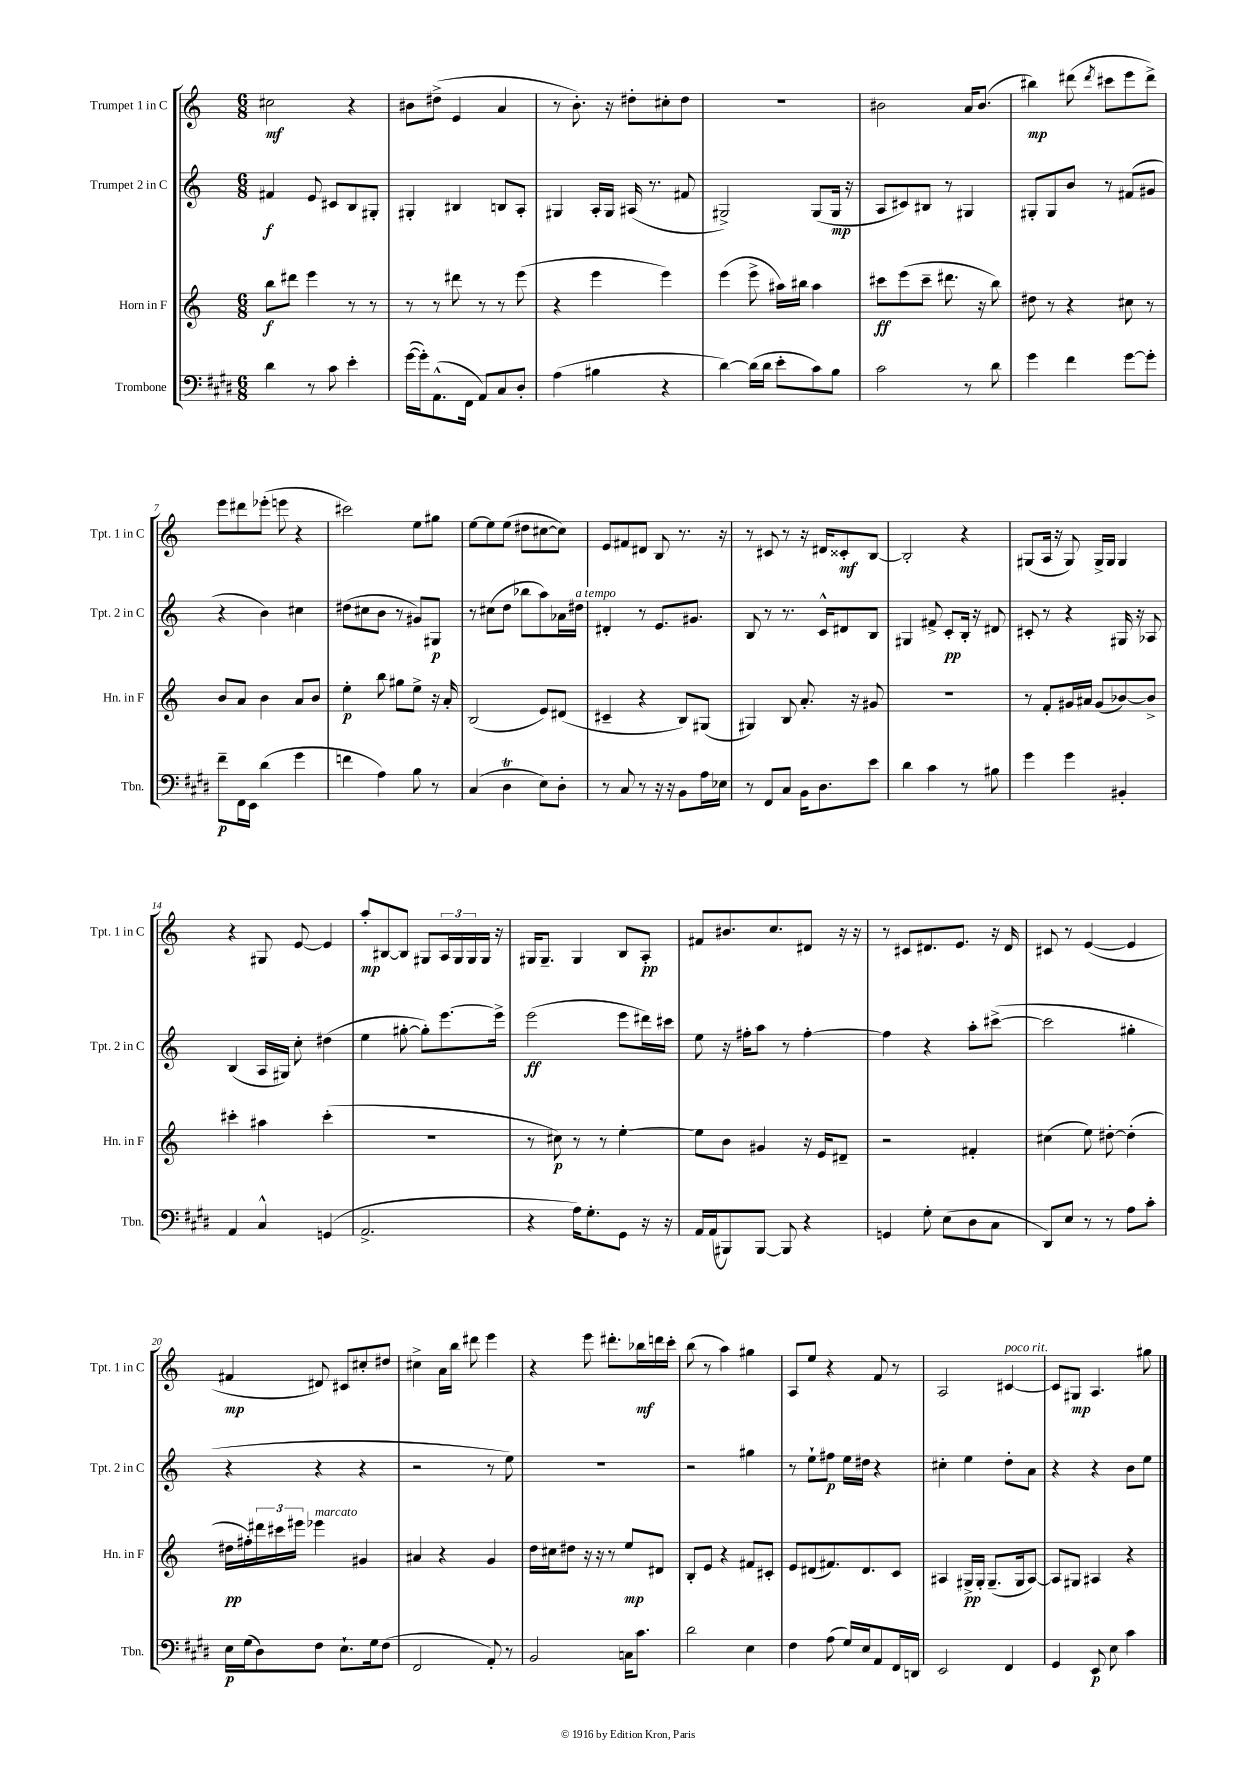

**kern	**dynam	**kern	**dynam	**kern	**dynam	**kern	**dynam
*part4	*part4	*part3	*part3	*part2	*part2	*part1	*part1
*staff4	*staff4	*staff3	*staff3	*staff2	*staff2	*staff1	*staff1
*I"Trombone	*	*I"Horn in F	*	*I"Trumpet 2 in C	*	*I"Trumpet 1 in C	*
*I'Tbn.	*	*I'Hn. in F	*	*I'Tpt. 2 in C	*	*I'Tpt. 1 in C	*
*clefF4	*	*clefG2	*	*clefG2	*	*clefG2	*
*k[f#c#g#d#]	*	*k[]	*	*k[]	*	*k[]	*
*M6/8	*	*M6/8	*	*M6/8	*	*M6/8	*
=1	=1	=1	=1	=1	=1	=1	=1
4d#\	.	8bb\L	f	4f#X/	f	2cc#X\	mf
.	.	8ddd#X\J	.	.	.	.	.
8r	.	4eee\	.	8e/	.	.	.
8c#\	.	.	.	8c#X/L	.	.	.
4e'\	.	8r	.	8B/	.	4r	.
.	.	8r	.	8G#X'/J	.	.	.
=2	=2	=2	=2	=2	=2	=2	=2
([16g#\LL	.	8r	.	4G#X'/	.	8b#X\L	.
16g#'\J])	.	.	.	.	.	.	.
(8.AA^^\	.	8r	.	.	.	(8dd#X^\J	.
.	.	8ddd#X\	.	4B#X/	.	4e/	.
16FF#\Jk	.	.	.	.	.	.	.
8AA/L)	.	8r	.	.	.	.	.
8C#/	.	8r	.	8Bn/L	.	4a/	.
8D#'/J	.	(8eee\	.	8A'/J	.	.	.
=3	=3	=3	=3	=3	=3	=3	=3
(4A\	.	4r	.	4G#X/	.	8r	.
.	.	.	.	.	.	8.b'\)	.
4B#X\	.	4eee\	.	16A'/LL	.	.	.
.	.	.	.	16G#/JJ	.	16r	.
.	.	.	.	(16A#X/	.	8dd#X'\L	.
.	.	.	.	8.r	.	.	.
4r	.	4eee\)	.	.	.	8cc#X'\	.
.	.	.	.	8f#X/	.	8dd#\J	.
=4	=4	=4	=4	=4	=4	=4	=4
[4d#\)	.	(4eee\	.	2G#X^/)	.	2.r	.
(16d#\LL]	.	8eee^\	.	.	.	.	.
16d#\JJ	.	.	.	.	.	.	.
8e'\L	.	16aa#X\LL)	.	.	.	.	.
.	.	16bb#X\JJ	.	.	.	.	.
8c#\)	.	4aa#\	.	(8G#/L	.	.	.
8B\J	.	.	.	16G#/Jk	mp	.	.
.	.	.	.	16r	.	.	.
=5	=5	=5	=5	=5	=5	=5	=5
2c#\	.	8ccc#X\L	ff	8A/L	.	2b#X\	.
.	.	(8eee\	.	8c#X/)	.	.	.
.	.	8ccc#~\J	.	8B#X/J	.	.	.
.	.	8.ddd#X\	.	8r	.	.	.
8r	.	.	.	4G#X/	.	16a/KL	.
.	.	16r	.	.	.	(8.b#/J	.
8d#\	.	8bb\)	.	.	.	.	.
=6	=6	=6	=6	=6	=6	=6	=6
4g#\	.	8dd#X\	.	8G#X'/L	.	4bb#X\)	mp
.	.	8r	.	8G#/	.	.	.
4f#\	.	4r	.	8b/J	.	(8ddd#X\	.
.	.	.	.	.	.	8qddd#/	.
.	.	.	.	8r	.	8ccc#X\L	.
[8g#\L	.	8cc#X\	.	(8f#X/L	.	8eee\	.
8g#'\J]	.	8r	.	8g#X/J	.	8ddd#^\J)	.
!!LO:LB:g=z
=7	=7	=7	=7	=7	=7	=7	=7
8f#~\L	p	8b/L	.	4r	.	8eee\L	.
16FF#\L	.	8a/J	.	.	.	8ddd#X\	.
16EE\JJ	.	.	.	.	.	.	.
(4d#\	.	4b\	.	4b\)	.	(8eee-X'\J	.
.	.	.	.	.	.	8eeen\	.
4g#\	.	8a/L	.	4cc#X\	.	4r	.
.	.	8b/J	.	.	.	.	.
=8	=8	=8	=8	=8	=8	=8	=8
4fn\	.	4ee'\	p	(8dd#X\L	.	2ccc#X\)	.
.	.	.	.	8cc#X\	.	.	.
4A\)	.	8bb\	.	8b\J	.	.	.
.	.	8gg#X\L	.	8r	.	.	.
8B\	.	8ee^\J	.	8g#X/L)	.	8ee\L	.
8r	.	16r	.	8G#X/J	p	8gg#X\J	.
.	.	16a'/	.	.	.	.	.
=9	=9	=9	=9	=9	=9	=9	=9
(4C#/	.	(2B/	.	8r	.	[8ee\L	.
.	.	.	.	(8cc#X\L	.	8ee\]	.
4D#t\	.	.	.	8dd\J	.	(8ee\J	.
.	.	.	.	8bb-X\L	.	8dd#X\L	.
8E\L)	.	8e/L)	.	8aa\)	.	[8cc#X\	.
8D#'\J	.	(8d#X/J	.	16a-X\L	.	8cc#\J])	.
!	!	!	!	!LO:TX:a:i:t=a tempo	!	!	!
.	.	.	.	16dd#X\JJ	.	.	.
=10	=10	=10	=10	=10	=10	=10	=10
8r	.	4c#X~/	.	4d#X'/	.	8e/L	.
8C#/	.	.	.	.	.	8f#X/	.
8r	.	4r	.	8r	.	8d#X/J	.
16r	.	.	.	8.e/L	.	8B/	.
16r	.	.	.	.	.	.	.
8BB\L	.	8B/L)	.	.	.	8.r	.
.	.	.	.	8.g#X/J	.	.	.
16A\L	.	(8G#X/J	.	.	.	.	.
16E-X\JJ	.	.	.	.	.	16r	.
=11	=11	=11	=11	=11	=11	=11	=11
8r	.	4G#X/)	.	8B/	.	8r	.
8FF#/L	.	.	.	8r	.	8c#X/	.
8C#/J	.	8B/	.	8.r	.	8r	.
16BB\KL	.	8.a'/	.	.	.	16r	.
8.D#\	.	.	.	16c^^/KL	.	16d#X/KL	.
.	.	.	.	8d#X/	.	8c##X'/	mf
.	.	16r	.	.	.	.	.
8e\J	.	8g#X/	.	8B/J	.	[8B/J	.
=12	=12	=12	=12	=12	=12	=12	=12
4d#\	.	2.r	.	4G#X/	.	2B'/]	.
4c#\	.	.	.	8f#X^/	.	.	.
.	.	.	.	8c'/L	pp	.	.
8r	.	.	.	16B'/Jk	.	4r	.
.	.	.	.	16r	.	.	.
8B#X\	.	.	.	8d#X/	.	.	.
=13	=13	=13	=13	=13	=13	=13	=13
4g#\	.	8r	.	8c#X'/	.	(8G#X/L	.
.	.	8f'/L	.	8r	.	16A/Jk	.
.	.	.	.	.	.	16r	.
4g#\	.	16g#X/L	.	4r	.	8G#/)	.
.	.	16a#X/JJ	.	.	.	.	.
.	.	(8g#/L	.	.	.	16G#^/LL	.
.	.	.	.	.	.	16G#/JJ	.
4BB#X'/	.	[8b-X/)	.	16G#X/	.	4G#/	.
.	.	.	.	16r	.	.	.
.	.	8b-^/J]	.	8A-X/	.	.	.
!!LO:LB:g=z
=14	=14	=14	=14	=14	=14	=14	=14
4AA/	.	4ccc#X'\	.	(4B/	.	4r	.
4C#^^/	.	4aa#X\	.	16A/LL	.	8G#X/	.
.	.	.	.	16G#X/JJ)	.	.	.
.	.	.	.	8cc'\	.	[8e/	.
(4GGn/	.	(4ccc#'\	.	(4dd#X\	.	4e/]	.
=15	=15	=15	=15	=15	=15	=15	=15
2.AA^/	.	2.r	.	4ee\	.	8aa'/L	mp
.	.	.	.	.	.	[8B#X/	.
.	.	.	.	[8gg#X'\	.	8B#/J]	.
.	.	.	.	8gg#'\L])	.	8G#X/L	.
.	.	.	.	[8.eee\	.	24A/L	.
.	.	.	.	.	.	24G#/	.
.	.	.	.	.	.	24G#/	.
.	.	.	.	.	.	16G#/JJ	.
.	.	.	.	16eee^\Jk]	.	16r	.
=16	=16	=16	=16	=16	=16	=16	=16
4r	.	8r	.	(2eee\	ff	16G#X/KL	.
.	.	.	.	.	.	8.G#~/J	.
.	.	8cc#X\)	p	.	.	.	.
16A\KL)	.	8r	.	.	.	4G#/	.
8.G#'\	.	.	.	.	.	.	.
.	.	8r	.	.	.	.	.
8GG#\J	.	[4ee'\	.	8eee\L	.	8B/L	.
16r	.	.	.	16ddd#X\L)	.	8A'/J	pp
16r	.	.	.	16ccc#X\JJ	.	.	.
=17	=17	=17	=17	=17	=17	=17	=17
16AA/LL	.	8ee\L]	.	8ee\	.	8f#X/L	.
(16AA/J	.	.	.	.	.	.	.
8BBB#X/)	.	8b\J	.	16r	.	8.b#X/	.
.	.	.	.	16ff#X'\KL	.	.	.
[8BBB#/J	.	4g#X/	.	8aa\J	.	.	.
.	.	.	.	.	.	8.cc/	.
8BBB#/]	.	.	.	8r	.	.	.
4r	.	16r	.	[4ff#'\	.	8d#X/J	.
.	.	16e/KL	.	.	.	.	.
.	.	8d#X~/J	.	.	.	16r	.
.	.	.	.	.	.	16r	.
=18	=18	=18	=18	=18	=18	=18	=18
4GGn/	.	2r	.	4ff#\]	.	8r	.
.	.	.	.	.	.	8c#X/L	.
8G#'\	.	.	.	4r	.	8.d#X/	.
(8E\L	.	.	.	.	.	.	.
.	.	.	.	.	.	8.e/J	.
8D#\	.	4f#X'/	.	8aa'\L	.	.	.
8C#\J	.	.	.	([8ccc#X^\J	.	16r	.
.	.	.	.	.	.	16d#/	.
=19	=19	=19	=19	=19	=19	=19	=19
8DD#/L)	.	(4cc#X\	.	2ccc#\]	.	8c#X/	.
8E/J	.	.	.	.	.	8r	.
8r	.	8ee\)	.	.	.	([4e/	.
8r	.	[8dd#X'\	.	.	.	.	.
8A\L	.	(4dd#'\]	.	4gg#X'\	.	4e/]	.
8c#'\J	.	.	.	.	.	.	.
!!LO:LB:g=z
=20	=20	=20	=20	=20	=20	=20	=20
16E\LL	p	16dd#X\LL	pp	4r	.	4f#X/	mp
(16G#\J	.	16ff#X'\)	.	.	.	.	.
8D#\)	.	24ddd#X\	.	.	.	.	.
.	.	24ccc#X\	.	.	.	.	.
.	.	24eee#X\JJ	.	.	.	.	.
!	!	!LO:TX:a:i:t=marcato	!	!	!	!	!
8F#\J	.	4eee-X\	.	4r	.	8d#X/)	.
8.E`\L	.	.	.	.	.	8c#X/L	.
.	.	4g#X/	.	4r	.	8cc#X'/	.
16G#\k	.	.	.	.	.	.	.
(8F#\J	.	.	.	.	.	8dd#X/J	.
=21	=21	=21	=21	=21	=21	=21	=21
2FF#/	.	4a#X/	.	2r	.	4cc#X^\	.
.	.	4r	.	.	.	16a\LL	.
.	.	.	.	.	.	16bb\JJ	.
.	.	.	.	.	.	8ddd#X\	.
8AA'/)	.	4g/	.	8r	.	4eee\	.
8r	.	.	.	8ee\)	.	.	.
=22	=22	=22	=22	=22	=22	=22	=22
2BB/	.	16dd\LL	.	2.r	.	4r	.
.	.	16cc#X\J	.	.	.	.	.
.	.	8dd#X\J	.	.	.	.	.
.	.	16r	.	.	.	8eee\	.
.	.	16r	.	.	.	.	.
.	.	8r	.	.	.	8.ddd#X'\L	.
16Cn\KL	.	8ee/L	mp	.	.	.	.
8.c#\J	.	.	.	.	.	16bb-X\L	mf
.	.	8d#X/J	.	.	.	16dddn\	.
.	.	.	.	.	.	16ccc'\JJ	.
=23	=23	=23	=23	=23	=23	=23	=23
2d#\	.	8B'/L	.	2r	.	(8bb\	.
.	.	8e/J	.	.	.	8r	.
.	.	4r	.	.	.	4aa\)	.
4E\	.	8f#X/L	.	4gg#X\	.	4gg#X\	.
.	.	8c#X'/J	.	.	.	.	.
=24	=24	=24	=24	=24	=24	=24	=24
4F#\	.	8e/L	.	8r	.	8A/L	.
.	.	(8d#X/	.	8ee`\L	.	8ee/J	.
(8A\	.	8.f#X/)	.	8ff#X\J	p	4r	.
16G#/LL)	.	.	.	16ee\LL	.	.	.
16E/J	.	8.d#/	.	16dd#X\JJ	.	.	.
8AA/	.	.	.	4r	.	8f/	.
16FF#/L	.	8c/J	.	.	.	8r	.
16DDn/JJ	.	.	.	.	.	.	.
=25	=25	=25	=25	=25	=25	=25	=25
2EE/	.	4A#X/	.	4cc#X'\	.	2A/	.
.	.	16G#X^/LL	pp	4ee\	.	.	.
.	.	16G#'/JJ	.	.	.	.	.
.	.	(8.G#~/L	.	.	.	.	.
!	!	!	!	!	!	!LO:TX:a:i:t=poco rit.	!
4FF#/	.	.	.	8dd'\L	.	[4c#X/	.
.	.	16G#/k	.	.	.	.	.
.	.	[8A#/J)	.	8a\J	.	.	.
=26	=26	=26	=26	=26	=26	=26	=26
4GG#/	.	8A#/L]	.	4r	.	8c#/L]	.
.	.	8G#X/J	.	.	.	8G#X/J	mp
8EE/	p	4A#X/	.	4r	.	4.A/	.
8E\	.	.	.	.	.	.	.
4c#\	.	4r	.	8b\L	.	.	.
.	.	.	.	8ee\J	.	8gg#X\	.
==	==	==	==	==	==	==	==
*-	*-	*-	*-	*-	*-	*-	*-
